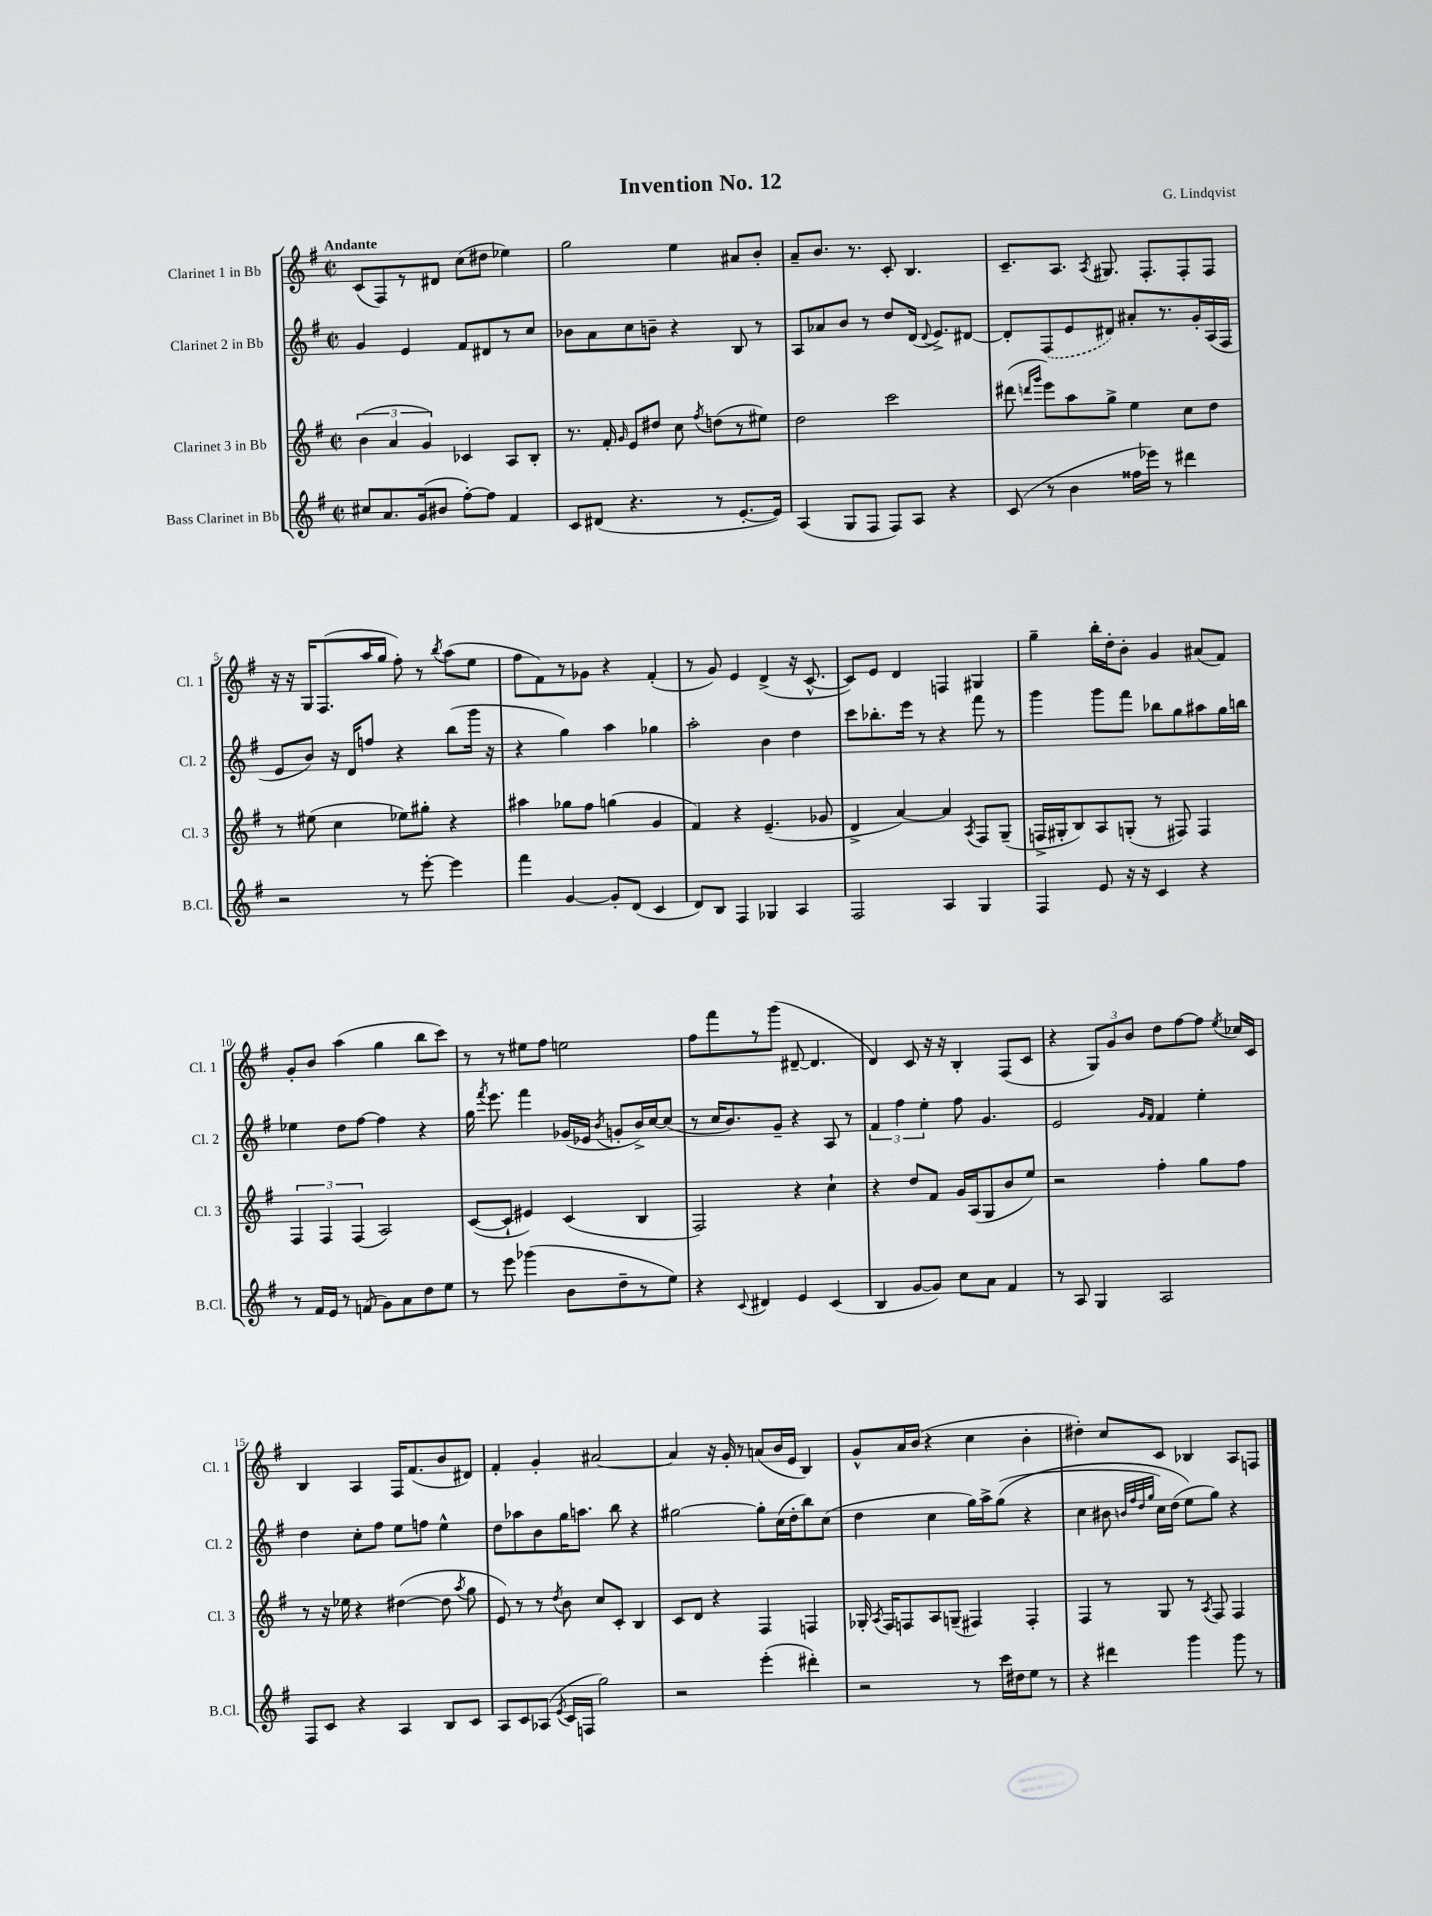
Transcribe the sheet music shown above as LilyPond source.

\header { title = "Invention No. 12" composer = "G. Lindqvist" }
<<
\new StaffGroup <<
\new Staff = "s0" \with { instrumentName = "Clarinet 1 in Bb" shortInstrumentName = "Cl. 1" } {
    \clef treble \key g \major \defaultTimeSignature \time 2/2 \tempo "Andante"
    \autoBeamOff c'8[( fis8) r8 dis'8] c''8[( dis''8] ees''4) |
    g''2 e''4 ais'8[ b'8]-. |
    a'8[-- b'8.] r8. c'8-. b4. |
    c'8.[-- a8.] \acciaccatura { a8 } gis8. fis8.[-. fis8-. fis8] |
    r16 r16 g16[ fis8.( a''16 g''16] fis''8-.) r8 \acciaccatura { b''8 } a''8[( e''8] |
    fis''8[ fis'8) r8 ges'8] r4 fis'4-.( |
    r8 g'8) e'4 d'4->( r16 c'8.~-^ |
    c'8[) e'8] d'4 f4 gis4 |
    g''4-- b''16[-. d''16-. b'8]-. g'4 ais'8[( fis'8]) |
    g'8[-. b'8] a''4( g''4 b''8[ c'''8]) |
    r8 r8 eis''8[ fis''8] e''2 |
    fis''8[ fis'''8 r8 g'''8]( dis'8~-- dis'4. |
    d'4) c'8 r16 r16 b4-. fis8[( c'8] |
    r4 \tuplet 3/2 { g8[) g'8 b'8] } d''8[ fis''8~ fis''8] \acciaccatura { e''8 } ces''16[ c'16] |
    b4 a4 fis16[ fis'8.( b'8 dis'8]) |
    fis'4-. g'4-. ais'2~ |
    ais'4 r16 g'16-. r8 a'8[( b'16 e'16] b4) |
    g'8[-^ a'16 b'16]( r4 c''4 b'4-. |
    dis''4-.) c''8[ c'8] bes4 a8[ f8] \bar "|." |
}
\new Staff = "s1" \with { instrumentName = "Clarinet 2 in Bb" shortInstrumentName = "Cl. 2" } {
    \clef treble \key g \major \defaultTimeSignature \time 2/2
    \autoBeamOff g'4 e'4 fis'8[ dis'8 r8 c''8] |
    bes'8[ a'8 c''8 b'8]-- r4 b8 r8 |
    a8[ aes'8 b'8] r8 d''8[ d'16]( \appoggiatura { d'8 } e'8.[->) dis'8]~ |
    dis'8[-. \once \slurDashed fis8( e'8 dis'8]) ais'8[-. r8. g'16-. a16( fis16] |
    e'8[ b'8]) r16 d'16[ f''8] r4 b''8[( g'''16] r16 |
    r4 g''4) a''4 ges''4 |
    a''2-. b'4 d''4 |
    c'''8[ bes''8.-. e'''16] r8 r4 fis'''8 r8 |
    g'''4 g'''8[ fis'''8] bes''8[ g''8 ais''8 g''16 b''16] |
    ees''4 d''8[ fis''8]~ fis''4 r4 |
    g''16 \acciaccatura { fis'''8 } e'''8. fis'''4 ges'16[( ees'16] \acciaccatura { b'8 } g'8[-. b'16->) c''16~ c''8]( |
    r8 c''16[ b'8.) g'8]-- r4 a8 r8 |
    \tuplet 3/2 { fis'4 fis''4 e''4-. } fis''8 g'4. |
    e'2 \grace { g'16[ fis'16] } fis'4 e''4-. |
    d''4 c''8[-. fis''8] e''8[ f''8] e''4-^ |
    d''8[ aes''8 b'8 g''16 a''8.] b''8 r4 |
    gis''2~ gis''8[-. c''16( d''16-. b''8) c''8]( |
    d''4 c''4 g''16[) a''16-> g''8](\( r4 |
    c''4 bis'8 \grace { b'32[ fis''32 d''32 g''32] } c''16[) d''16]( e''8[\) g''8]) r4 \bar "|." |
}
\new Staff = "s2" \with { instrumentName = "Clarinet 3 in Bb" shortInstrumentName = "Cl. 3" } {
    \clef treble \key g \major \defaultTimeSignature \time 2/2
    \autoBeamOff \tuplet 3/2 { b'4( a'4 g'4) } ces'4 a8[ b8]-. |
    r8. fis'16-. \grace { g'16 } e'8[ dis''8] c''8 \acciaccatura { fis''8 } d''8[( r8 eis''8]) |
    d''2 c'''2 |
    dis'''8( \grace { d'''16[ g'''16] } e'''8[) a''8 g''8]-> e''4 c''8[ d''8] |
    r8 eis''8( c''4 ees''8[) gis''8]-. r4 |
    ais''4 ges''8[ fis''8] g''4( g'4 |
    fis'4) r4 e'4.--( ges'8 |
    d'4-> a'4~) a'4 \acciaccatura { a8 } fis8[ g8]--( |
    f16[-> gis16-. b8) a8 g8]-.( r8 fis8) fis4 |
    \tuplet 3/2 { fis4 fis4 fis4( } a2) |
    c'8[~( c'8]-! eis'4) c'4( b4 |
    fis2) r4 c''4-! |
    r4 d''8[ fis'8] g'16[ a16( g8 b'8 e''8]) |
    r2 fis''4-. g''8[ fis''8] |
    r8 r16 ees''16 r4 dis''4~( dis''8 \acciaccatura { a''8 } g''8 |
    e'8) r8 r8 \acciaccatura { d''8 } b'8 c''8[ c'8]-. b4 |
    c'8[ d'8] r4 fis4 f4 |
    ges16-. \acciaccatura { a8 } fis16[ f8 a8 g8]--( fis4) fis4-. |
    fis4 r8 g8 r8 \acciaccatura { a8 } fis8 fis4 \bar "|." |
}
\new Staff = "s3" \with { instrumentName = "Bass Clarinet in Bb" shortInstrumentName = "B.Cl." } {
    \clef treble \key g \major \defaultTimeSignature \time 2/2
    \autoBeamOff cis''8[ a'8. g'16( bis'8] fis''8[~-.) fis''8] fis'4 |
    c'8[ dis'8]( r4. r8 e'8.[~-. e'16]) |
    a4( g8[ fis8] fis8[) a8] r4 |
    c'8( r8 b'4 fisis''16[ ees'''16]) r8 dis'''4 |
    r2 r8 e'''8~-. e'''4 |
    fis'''4 g'4~ g'8[-. d'8]( c'4 |
    d'8[) b8] fis4 ges4 a4 |
    fis2 a4 g4 |
    fis4 e'8 r16 r16 c'4 r4 |
    r8 fis'16[ e'16] r8 f'8( g'8[) a'8 d''8 e''8] |
    r8 e'''8 ges'''4( b'8[ d''8-- r8 e''8]) |
    r4 \appoggiatura { c'8 } dis'4 e'4 c'4( |
    b4 g'8[~ g'8]) c''8[ a'8] fis'4 |
    r8 a8 g4 a2 |
    fis8[ c'8] r4 a4 b8[ c'8] |
    a8[ c'8 aes8]( \acciaccatura { e'8 } c'16[ f16] g''2) |
    r2 e'''4-.( dis'''4-.) |
    r2 r8 c'''16[ dis''16 e''8] r8 |
    r4 dis'''4 g'''4 g'''8 r8 \bar "|." |
}
>>
>>
